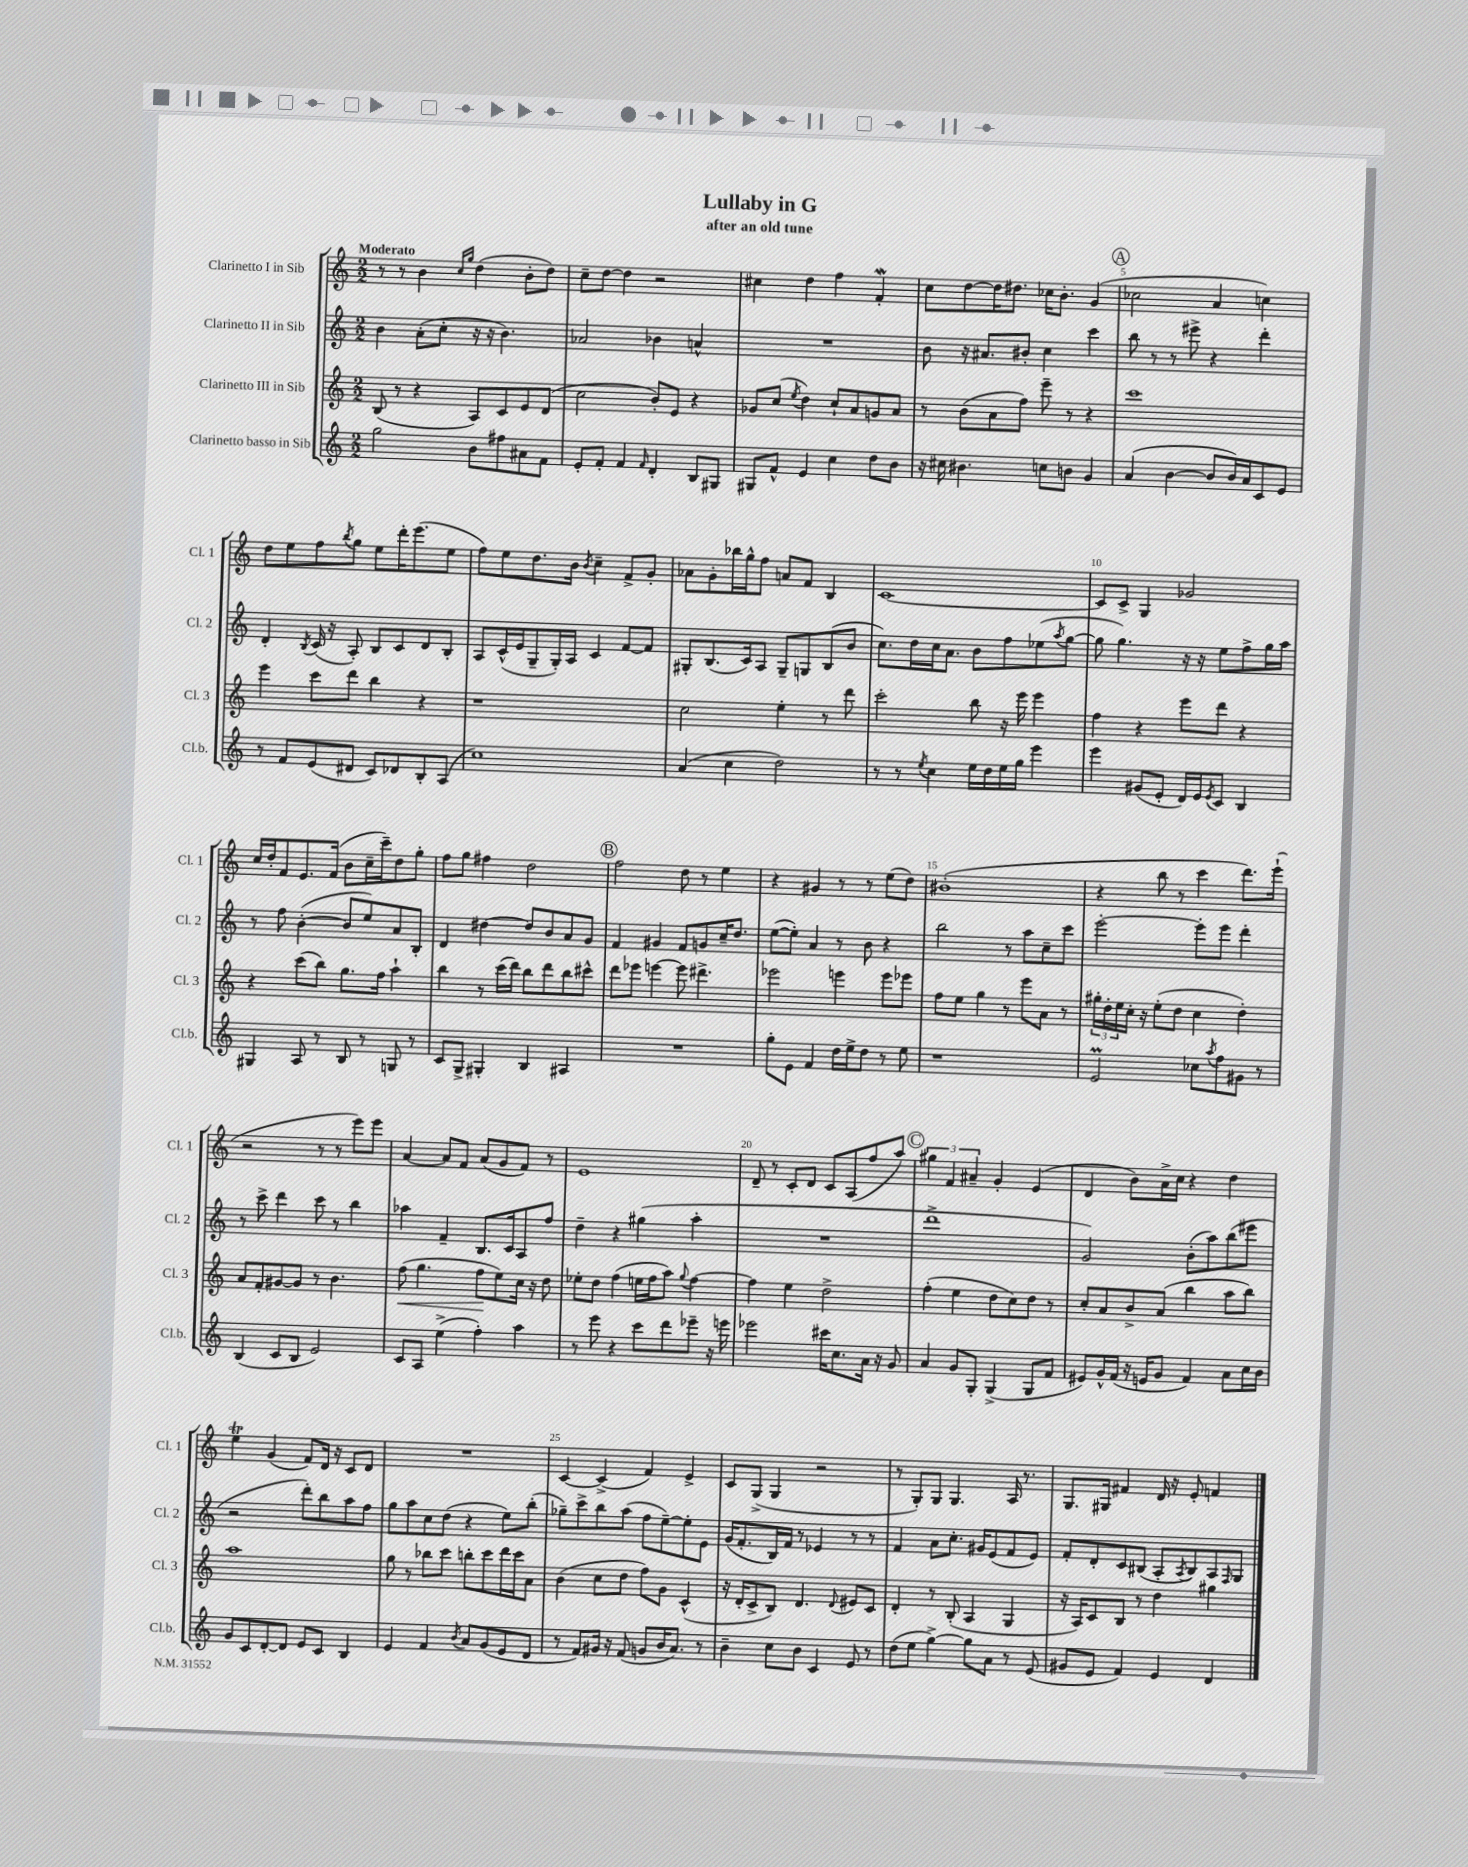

**kern	**kern	**kern	**kern
*staff4	*staff3	*staff2	*staff1
*clefG2	*clefG2	*clefG2	*clefG2
*k[]	*k[]	*k[]	*k[]
*M2/2	*M2/2	*M2/2	*M2/2
2gg\	(8B/	4b\	8r
.	8r	.	8r
.	4r	(8a'\L	4b\
.	.	8cc'\J	.
.	.	.	16qqcc/LL
.	.	.	16qqgg/JJ
8b\L	8A/L)	16r	(4dd\
.	.	16r	.
8ff#\	8c/	4.b\)	.
8a#\	8e/	.	8b'\L
8f\J	(8d/J	.	8dd\J)
=	=	=	=
8e'/L	2cc\	2a-/	8cc~\L
8f'/J	.	.	[8dd\J
4f/	.	.	4dd\]
16qqf/	.	.	.
4d'/	8b'/L)	4b-\	2r
.	8e/J	.	.
8B/L	4r	4a^^/	.
8G#/J	.	.	.
=	=	=	=
8G#/L	8g-/L	1r	4cc#\
8f^^/J	(8cc/J	.	.
.	8qee/	.	.
4e/	4dd\)	.	4dd\
4cc\	8cc`/L	.	4ff\
.	8a/	.	.
8dd\L	8g/	.	4f'/
8b\J	8a/J	.	.
=	=	=	=
16r	8r	8b\	8cc\L
16cc#\	.	.	.
4.b#\	(8b\L	16r	[8dd\
.	.	8.a#/L	.
.	8a\	.	16dd\]K
.	.	.	8.dd#\J
.	8ff\J)	8b#'/J	.
8cc\L	8eee~\	4cc\	16cc-\LK
.	.	.	8.b'\J
8b\J	8r	.	.
4g/	4r	4ccc\	(4g/
=	=	=	=
(4a/	1ccc	8bb\	2cc-\
.	.	8r	.
[4b\	.	8r	.
.	.	8eee#^\	.
8b/]L	.	4r	4a/
16b/L)	.	.	.
16a/J	.	.	.
8c/	.	4ddd'\	4cc\)
8e/J	.	.	.
=	=	=	=
8r	4eee\	4d'/	8dd\L
8f/L	.	.	8ee\
.	.	8qB/	.
(8e/	8ccc\L	(16c/	8ff\
.	.	16r	.
.	.	.	8qbb/
8d#/J	8ddd\J	8A'/)	8gg\J
8c/L)	4bb\	8B/L	8ee\L
8d-/	.	8c/	16ddd'\K
.	.	.	(8.eee\
8B'/	4r	8d/	.
(8A/J	.	8B'/J	8ee\J
=	=	=	=
1cc)	1r	8A/L	8ff\L)
.	.	(16c^^/L	8ee\
.	.	16e/J	.
.	.	8G~/	8.dd\
.	.	16G'/L)	.
.	.	16A/JJ	16b\Jk
.	.	.	8qb/
.	.	4c/	4cc~\
.	.	[8f/L	8f^/L
.	.	8f/]J	8g'/J
=	=	=	=
(4a/	2cc\	8G#'/L	8a-\L
.	.	(8.B/	8g'\
4cc\	.	.	16bb-\L
.	.	16c/k)	16gg^^\J
.	.	8A/J	8ff\J
2dd\)	4ee'\	8G#~/L	8a/L
.	.	8G/	8f/J
.	8r	(8B/	4B/
.	8ddd\	8b/J	.
=	=	=	=
8r	2ccc'\	8.cc\L)	[1c
8r	.	.	.
.	.	16dd\L	.
8qee/	.	.	.
4cc\	.	16cc\J	.
.	.	8.a\J	.
16ee\LL	8bb\	8b\L	.
16dd\	.	.	.
16ee\	16r	8ff\	.
16gg\JJ	16eee\	.	.
4eee\	4eee\	(8ee-\	.
.	.	8qaa/	.
.	.	[8gg\J	.
=	=	=	=
4eee\	4ff\	8gg\]	8c/]L
.	.	4.gg\)	8c^/J
(8g#/L	4r	.	4G/
8e'/J	.	.	.
16d/LL)	8eee\L	16r	2g-/
16e/J	.	16r	.
8qe/	.	.	.
8c/J	8ddd\J	8ee\L	.
4B/	4r	8ff^\	.
.	.	16gg\L	.
.	.	16aa\JJ	.
=	=	=	=
4G#/	4r	8r	16cc/LL
.	.	.	16dd'/J
.	.	8ff\	8f/
8A/	(8ccc\L	([4b'\	8.e/
8r	8bb\J)	.	.
.	.	.	(16f/Jk
8B/	8.gg\L	8b/]L	8b\L
8r	.	8ee/)	16cc~\L
.	16ff\Jk	.	16ccc~\J)
8G/	4aa`\	8a/	8dd\
8r	.	8B'/J	8gg'\J
=	=	=	=
8c/L	4bb\	4d/	8ff\L
8G^/J	.	.	8gg\J
4G#'/	8r	[4dd#\	4ff#\
.	(16ccc\LL	.	.
.	16ddd\JJ)	.	.
4B/	8bb\L	8dd#/]L	2dd\
.	8ddd\	8b/	.
4A#/	8bb\	8a/	.
.	8ccc#^^\J	8g/J	.
=	=	=	=
1r	8ddd\L	4f/	2ff\
.	8eee-\J	.	.
.	[4eee\	4g#/	.
.	8eee\]	8f/L	8dd\
.	4.ddd#^\	8g/	8r
.	.	16cc~/K	4ee\
.	.	8.dd/J	.
=	=	=	=
8gg'\L	2eee-\	([8ee\L	4r
8e\J	.	8ee'\]J)	.
4f/	.	4a/	4g#/
16dd\LL	4eee\	8r	8r
16ee^\J	.	.	.
8dd\J	.	8b\	8r
8r	8eee\L	4r	(8ee\L
8ee\	8eee-\J	.	8dd\J)
=	=	=	=
1r	8ff\L	2bb\	(1b#'
.	8ee\J	.	.
.	4gg\	.	.
.	8r	8r	.
.	8eee\L	8aa\L	.
.	8a\J	8cc~\	.
.	8r	8ccc\J	.
=	=	=	=
2e/	24gg#'\LL	[2eee'\	4r
.	24dd'\	.	.
.	24ee\	.	.
.	16cc'\JJ	.	.
.	16r	.	.
.	(8ee'\L	.	8bb\
.	8dd\J	.	8r
8cc-\L	4cc\	8eee'\]L	4ccc\
8qaa/	.	.	.
8ff\	.	8eee\J	.
8g#\J	4dd'\)	4ddd'\	8.ddd\L)
8r	.	.	.
.	.	.	(16eee`\Jk
=	=	=	=
(4B/	8a/L	8r	2r
.	8f'/	8ccc^\	.
8c/L	[8g#/	4ddd\	.
8B/J	8g#/]J	.	.
2e/)	8r	8ccc\	8r
.	4.b\	8r	8r
.	.	4bb\	8eee\L)
.	.	.	8eee\J
=	=	=	=
8c/L	(8ff\	4aa-\	[4a/
8A/J	4.gg\	.	.
(4ee^\	.	4f~/	8a/]L
.	.	.	8f/J
4ff'\)	8ff\L	8.B/L	(8a/L
.	8ee\)	.	8g/
.	.	16c/k	.
4aa\	16cc\Jk	8A/	8f/J)
.	16r	.	.
.	8dd\	8ff/J	8r
=	=	=	=
8r	8ee-'\L	4dd~\	1e
8eee\	8dd\J	.	.
4r	(4ff\	4r	.
8ccc\L	16ee\LL	(4gg#\	.
.	16ff\J	.	.
8ddd\	8aa\J)	.	.
.	8qqgg/	.	.
8eee-~\J	[4ff\	4aa'\	.
16r	.	.	.
16eee\	.	.	.
=	=	=	=
2eee-\	4ff\]	1r	8d~/
.	.	.	8r
.	4ee\	.	8c'/L
.	.	.	8d/J
16ccc#\LK	2dd^\	.	8c/L
8.cc\	.	.	.
.	.	.	(8A/
16a\Jk	.	.	8ff/
16r	.	.	.
8g/	.	.	8aa/J)
=	=	=	=
4a/	(4ff'\	1ddd^	6gg#\
.	.	.	6f/
8g/L	4ee\	.	.
.	.	.	6a#~/
8G'/J	.	.	.
(4G^/	8dd\L	.	4g'/
.	8cc\)	.	.
8G/L	8dd\J	.	(4e/
8f/J	8r	.	.
=	=	=	=
8e#/L)	8cc'/L	2g/)	4d/
16g^^/L	8a/	.	.
(16f/JJ	.	.	.
16r	8b^/	.	8b\L)
16e/LK	.	.	.
8g/J	(8a/J	.	16a^\L
.	.	.	16cc\JJ
4f/)	4bb\	(8b'\L	4r
.	.	8aa\)	.
8a\L	8aa\L	(8bb\	4dd\
16cc\L	8bb\J)	8eee#\J	.
16b\JJ	.	.	.
=	=	=	=
8g/L	1aa	2r	4ee\
8c/	.	.	.
[8d'/	.	.	(4g/
8d/]J	.	.	.
8e/L	.	8ddd'\L)	8f/L)
8c/J	.	8bb\	16d/Jk
.	.	.	16r
4B/	.	8aa\	8c/L
.	.	8ff\J	8d/J
=	=	=	=
4e/	8gg\	8gg\L	1r
.	8r	8aa\	.
4f/	8bb-\L	8cc\	.
.	8ccc\J	(8dd\J	.
8qb/	.	.	.
8a/L	8bb'\L	4r	.
(8g/	8ccc\	.	.
8e/	16ddd\L	8ee\L)	.
.	16ccc\J	.	.
8d/J	8a\J	(8bb'\J	.
=	=	=	=
8r	(4b\	8gg-~\L)	[4c/
8f/L)	.	8ccc^\	.
16g#/Jk	8cc\L	8bb\	(4c^/]
16r	.	.	.
(8f/	8dd\J	(8aa\J	.
8g/L	8ff\L)	8ff\L	4f/)
16b/K	8g\J	[8ee~\)	.
8.a/J)	.	.	.
.	(4c^^/	8ee'\]	4e^/
8r	.	8e\J	.
=	=	=	=
4b~\	16r	(16g/LK	8c/L
.	16d'/LK	8.f'/	.
.	8c^/	.	(8G^/J
8cc\L	8B/J)	16B/L)	4G/
.	.	16f/JJ	.
8b\J	4.d/	8r	.
4c/	.	4e-/	2r
.	8qqd/	.	.
8e/	8e#/L	8r	.
8r	8c/J	8r	.
=	=	=	=
(8dd\L	4d'/	4f/	8r
8ee\J	.	.	8G'/L)
[4gg^\)	8r	8a\L	8G/J
.	(8B'/	8.cc'\J	4.G/
8gg\]L	4A/	.	.
.	.	16g#/LK	.
8a\J	.	(8e/	.
8r	4G/	8f/	16A/
.	.	.	8.r
(8e/	.	8e/J)	.
=	=	=	=
8g#/L	16r	8f'/L	8.G/L
.	16A/LK)	.	.
8e/J	8c/	8d'/	.
.	.	.	16G#/Jk
4f/)	8B/J	8c/	4f#/
.	8r	(8B#/J	.
4e/	4dd\	8A'/L	16d/
.	.	.	16r
.	.	8qA/	.
.	.	8B#/)	8e'/
4d/	4gg#\	8A/	4f/
.	.	16qqF/	.
.	.	8G/J	.
==	==	==	==
*-	*-	*-	*-
